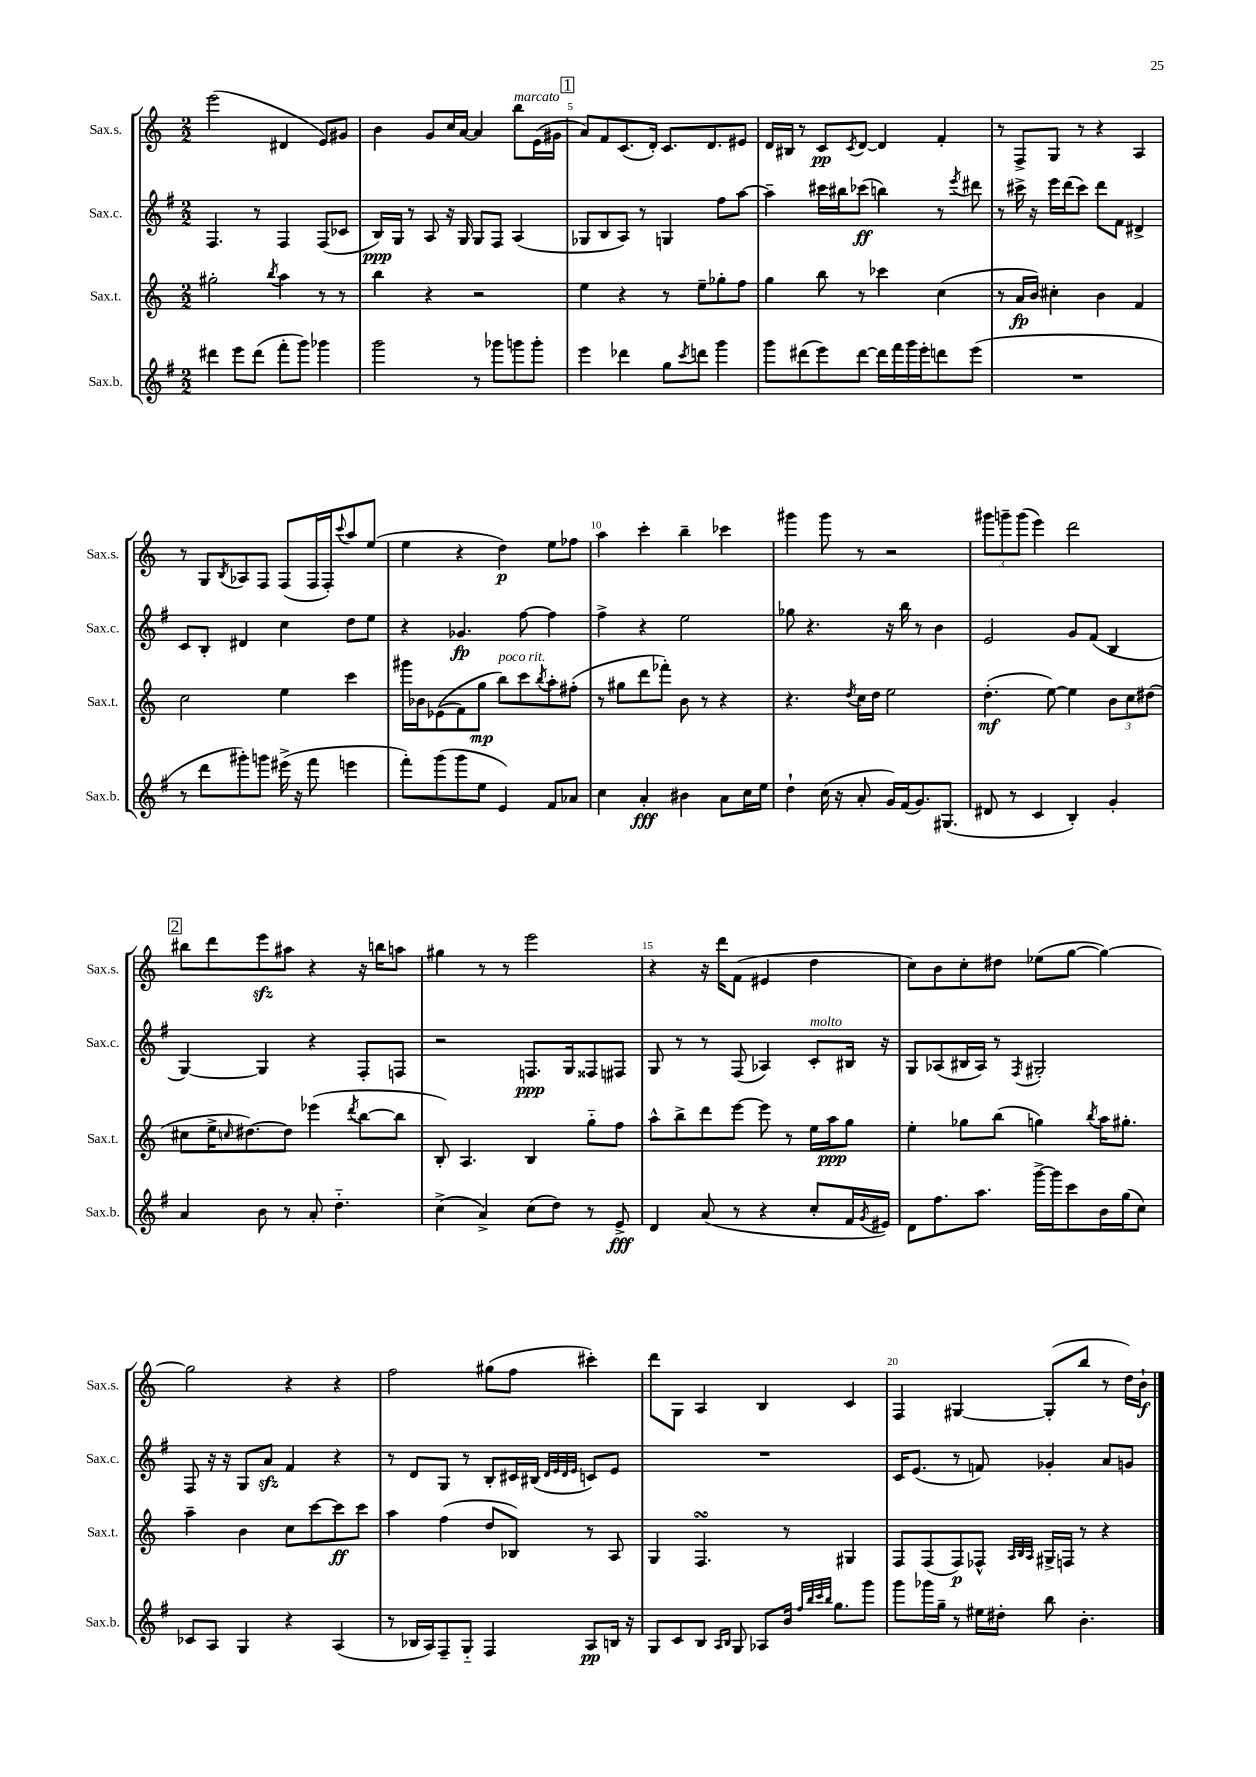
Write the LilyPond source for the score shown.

<<
\new StaffGroup <<
\new Staff = "s0" \with { instrumentName = "Sax.s." shortInstrumentName = "Sax.s." } {
    \clef treble \key c \major \numericTimeSignature \time 2/2
    e'''2( dis'4 e'8) gis'8 |
    b'4 g'8 c''16 a'16~ a'4 b''8^\markup { \italic "marcato" } e'16( gis'16 |
    \mark \markup { \box "1" } a'8) f'8 c'8.( d'16-.) c'8. d'8. eis'8 |
    d'16 bis16 r8 c'8\pp \acciaccatura { c'8 } d'8~ d'4 f'4-. |
    r8 f8-> g8 r8 r4 a4 |
    r8 g8 \acciaccatura { b8 } aes8 f8 f8( f16 f16-.) \appoggiatura { c'''8 } a''8 e''8( |
    e''4 r4 d''4\p) e''8 fes''8 |
    a''4 c'''4-. b''4-- ces'''4 |
    gis'''4 gis'''8 r8 r2 |
    \tuplet 3/2 { gis'''8 g'''8-- g'''8( } e'''4) d'''2 |
    \mark \markup { \box "2" } bis''8 d'''8 e'''8\sfz ais''8 r4 r16 b''16 a''8 |
    gis''4 r8 r8 e'''2 |
    r4 r16 d'''16 f'8( eis'4 d''4 |
    c''8) b'8 c''8-. dis''8 ees''8( g''8~ g''4~) |
    g''2 r4 r4 |
    f''2 gis''8( f''8 cis'''4-.) |
    d'''8 g8 a4 b4 c'4 |
    f4 gis4~ gis8-.( b''8 r8 d''16) b'16-!\f \bar "|." |
}
\new Staff = "s1" \with { instrumentName = "Sax.c." shortInstrumentName = "Sax.c." } {
    \clef treble \key g \major \numericTimeSignature \time 2/2
    fis4. r8 fis4 fis8( ces'8 |
    b16\ppp) g16 r8 a8 r16 g16 g8 fis8 a4( |
    \mark \markup { \box "1" } ges8 b8 a8) r8 g4 fis''8 a''8~ |
    a''4-- cis'''16 bis''16 ces'''8\ff( b''4) r8 \acciaccatura { e'''8 } dis'''8 |
    r8 cis'''16-> r16 e'''16 d'''16( cis'''8) d'''8 fis'8 dis'4-> |
    c'8 b8-. dis'4 c''4 d''8 e''8 |
    r4 ges'4.\fp fis''8~ fis''4 |
    fis''4-> r4 e''2 |
    ges''8 r4. r16 b''16 r8 b'4 |
    e'2 g'8 fis'8( b4 |
    \mark \markup { \box "2" } g4~) g4 r4 fis8-. f8 |
    r2 f8.\ppp g16 fisis8 fis8 |
    g8 r8 r8 fis8( aes4) c'8-.^\markup { \italic "molto" } bis16 r16 |
    g8 aes8( bis16 aes16) r8 \acciaccatura { fis8 } gis2-. |
    fis8 r16 r16 g8 a'8\sfz fis'4 r4 |
    r8 d'8 g8 r8 b8-. cis'16 bis16( \grace { d'32 e'32 d'32 e'32 } c'8) e'8 |
    R1 |
    c'16 e'8.( r8 f'8) ges'4-. a'8 g'8 \bar "|." |
}
\new Staff = "s2" \with { instrumentName = "Sax.t." shortInstrumentName = "Sax.t." } {
    \clef treble \key c \major \numericTimeSignature \time 2/2
    gis''2-. \acciaccatura { b''8 } a''4 r8 r8 |
    b''4 r4 r2 |
    \mark \markup { \box "1" } e''4 r4 r8 e''8-- ges''8-. f''8 |
    g''4 b''8 r8 ces'''4 c''4( |
    r8 a'16\fp b'16) cis''4-. b'4 f'4 |
    c''2 e''4 c'''4 |
    gis'''16 bes'16 ees'8(\( f'8) g''8\mp b''8^\markup { \italic "poco rit." }\) c'''8 \acciaccatura { b''8 } a''8-. fis''8-.( |
    r8 gis''8 d'''8 fes'''8-.) b'8 r8 r4 |
    r4. \acciaccatura { d''8 } c''16 d''16 e''2 |
    d''4.-.\mf( e''8~) e''4 \tuplet 3/2 { b'8 c''8 dis''8( } |
    \mark \markup { \box "2" } cis''8 e''16-> \grace { c''16 } dis''8.~) dis''8 ees'''4( \acciaccatura { d'''8 } b''8~ b''8 |
    b8-.) a4. b4 g''8-_ f''8 |
    a''8-^ b''8-> d'''8 e'''8~ e'''8 r8 e''16 a''16\ppp g''8 |
    e''4-. ges''8 b''8( g''4) \acciaccatura { b''8 } a''16 gis''8.-. |
    a''4-- b'4 c''8 c'''8~ c'''8\ff c'''8 |
    a''4 f''4( d''8 bes8) r8 a8 |
    g4 f4.\turn r8 gis4 |
    f8 f8( f8\p) fes8-^ \grace { a32 b32 a32 } gis16-> f16 r8 r4 \bar "|." |
}
\new Staff = "s3" \with { instrumentName = "Sax.b." shortInstrumentName = "Sax.b." } {
    \clef treble \key g \major \numericTimeSignature \time 2/2
    dis'''4 e'''8 dis'''8( fis'''8-. g'''8) ges'''4 |
    g'''2 r8 ges'''8 g'''8 g'''8-. |
    \mark \markup { \box "1" } e'''4 des'''4 g''8 \acciaccatura { c'''8 } d'''8 g'''4 |
    g'''8 dis'''8( e'''8) dis'''8~ dis'''16 fis'''16 g'''16 e'''16-. d'''8 e'''8( |
    R1 |
    r8 d'''8 gis'''8-.) g'''8 eis'''16->( r16 fis'''8 e'''4 |
    fis'''8-.) g'''8( g'''8 e''8 e'4) fis'8 aes'8 |
    c''4 a'4-.\fff bis'4 a'8 c''16 e''16 |
    d''4-! c''16( r16 a'8-. g'16) fis'16( g'8.) gis8.( |
    dis'8 r8 c'4 b4-.) g'4-. |
    \mark \markup { \box "2" } a'4 b'8 r8 a'8-. d''4.-_ |
    c''4->( a'4->) c''8( d''8) r8 e'8->\fff |
    d'4 a'8( r8 r4 c''8-. fis'16 \acciaccatura { g'8 } eis'16) |
    d'8 fis''8. a''8. g'''16~-> g'''16 c'''8 b'16 g''16( c''8) |
    ces'8 a8 g4 r4 a4( |
    r8 bes16 a16) fis8-- g8-_ fis4 a8\pp b16 r16 |
    g8 c'8 b8 \grace { a16 b16 } g8 aes8 b'16 \grace { fis''32 b''32 c'''32 b''32 } g''8. g'''8 |
    g'''8 ges'''16 g''16-- r8 eis''16 dis''16-. b''8 b'4.-. \bar "|." |
}
>>
>>
\layout { \context { \Score currentBarNumber = #3 \override BarNumber.break-visibility = ##(#f #t #t) barNumberVisibility = #(every-nth-bar-number-visible 5) } }
